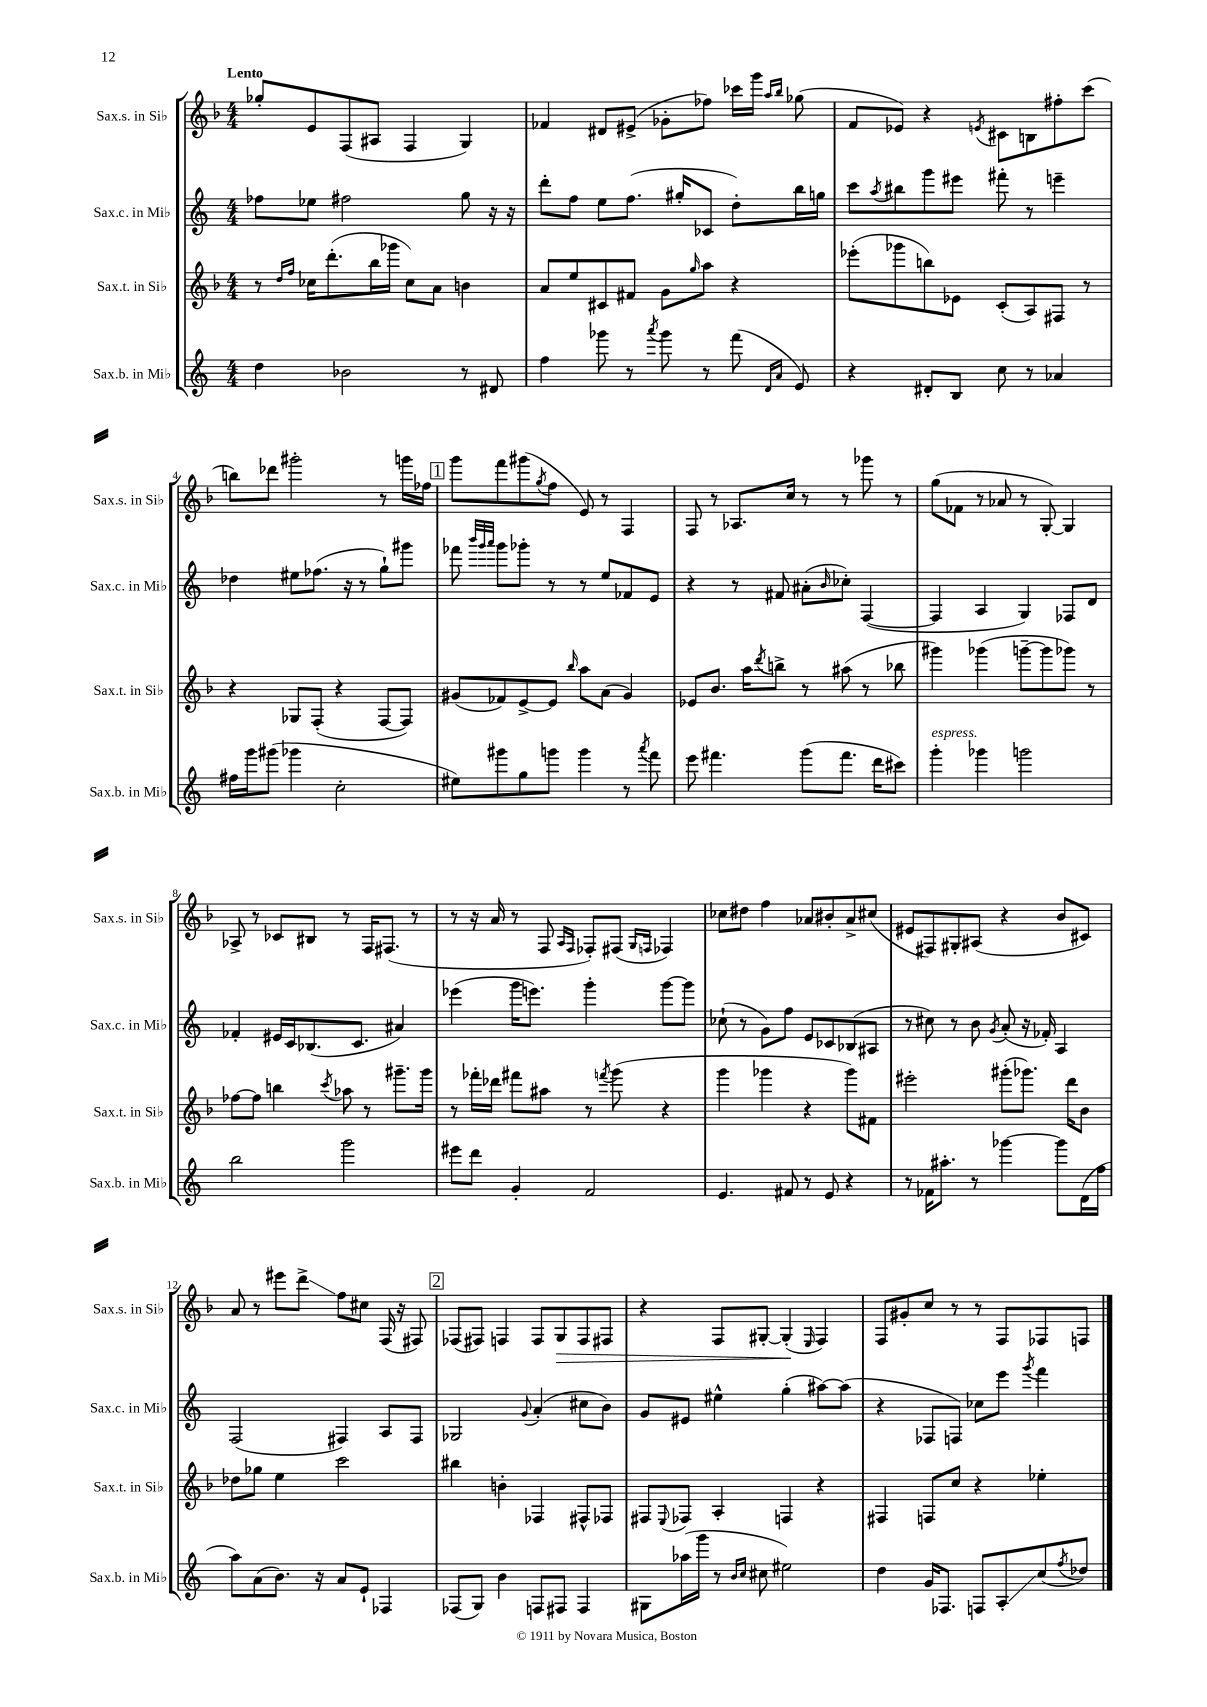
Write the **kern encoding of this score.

**kern	**kern	**kern	**kern
*staff4	*staff3	*staff2	*staff1
*clefG2	*clefG2	*clefG2	*clefG2
*k[]	*k[b-]	*k[]	*k[b-]
*M4/4	*M4/4	*M4/4	*M4/4
4dd	8r	8ff-	8gg-'
.	16qqdd	.	.
.	16qqff	.	.
.	16cc-	8ee-	8e
.	(8.ddd'	.	.
2b-	.	2ff#	(8F
.	16bb-	.	8A#
.	16ggg-	.	.
.	8cc-)	.	4F
.	8a	.	.
8r	4b	8gg	4G)
8d#	.	16r	.
.	.	16r	.
=	=	=	=
4ff	8a	8ddd'	4f-
.	8ee	8ff	.
8ggg-	8c#	8ee	8d#
8r	8f#	(8.ff	(8e#^
8qaaa	.	.	.
8ggg-	8g	.	8g-'
.	.	16gg#'	.
.	16qqgg	.	.
8r	8aa	8c-	8ff-)
(8fff	4r	8dd')	16ccc-
.	.	.	16ggg
16qqd	.	.	16qqaa
16qqa	.	.	16qqbb-
8e)	.	16bb	(8gg-
.	.	16gg	.
=	=	=	=
4r	(8eee-'	8ccc	8f
.	.	8qaa	.
.	8ggg-	8bb#	8e-)
8d#'	8bb)	8ggg	4r
8B	8e-	8eee#	.
.	.	.	8qe
8cc	(8c'	8fff#'	8c#
8r	8A)	8r	8B
4a-	8F#	4eee~	8ff#'
.	8r	.	(8ccc
=	=	=	=
16ff#	4r	4dd-	8bb)
16ggg	.	.	.
(8ggg#	.	.	8ddd-
4ggg-	8G-	8ee#	2ggg#'
.	(8F'	(8.ff-	.
2cc'	4r	.	.
.	.	16r	.
.	.	8r	.
.	[8F	8gg`)	8r
.	8F])	8ggg#	16ggg
.	.	.	16ff-
=	=	=	=
8ee#)	(8g#	8fff-	8ggg
.	.	32qqbbb	.
.	.	32qqggg	.
.	.	32qqaaa	.
8ggg#	8f-)	8ggg	8fff
8gg	[8e^	8ggg-'	(8ggg#
.	.	.	8qgg
8ggg	8e]	8r	8ff
.	16qqbb-	.	.
4ggg	8aa	8r	8e)
.	(8a	8ee	8r
8r	4g#)	8f-	4F
8qaaa	.	.	.
8fff	.	8e	.
=	=	=	=
8eee	8e-	4r	8F
4.fff#	8.b-	.	8r
.	.	8r	8.A-
.	16aa	.	.
.	8qddd	.	.
.	8bb^	8f#	.
.	.	.	16cc
(8ggg	8r	(8a#'	8r
.	.	16qqb	.
8.fff#	(8aa#	8cc-')	8r
.	8r	([4F	8ggg-
16ddd	.	.	.
8ccc#)	8bb-	.	8r
=	=	=	=
4ggg'	4ggg#)	4F]	(8gg
.	.	.	8f-
4ggg-	(4ggg-	4A	8r
.	.	.	8a-
2ggg	[8ggg~	4G)	8r
.	8ggg]	.	[8G')
.	8ggg-)	8F-	4G]
.	8r	8d	.
=	=	=	=
2bb	[8ff-	4f-'	8A-^
.	8ff-]	.	8r
.	4bb	16e#	8c-
.	.	16c	.
.	.	(8.B-	8B#
.	8qccc	.	.
2ggg	8aa-	.	8r
.	.	8.c	.
.	8r	.	16F
.	.	.	(8.F#
.	8.ggg#~	4a#)	.
.	.	.	8r
.	16ggg#	.	.
=	=	=	=
8eee#	8r	(4eee-	8r
8ddd	16fff-'	.	16r
.	16ddd-	.	16a
4g'	8fff#	16ggg	8r
.	.	8.eee)	.
.	8aa#	.	8F
.	.	.	16qqA
.	.	.	16qqF
2f	8r	4ggg'	8F-')
.	8qfff	.	.
.	(8ggg	.	(8F#
.	.	.	16qqG
.	.	.	16qqF
.	4r	[8ggg	4F-)
.	.	8ggg]	.
=	=	=	=
4.e	4ggg	(8cc-`	8cc-
.	.	8r	8dd#
.	4ggg-	8g)	4ff
8f#	.	8ff	.
8r	4r	8e	8a-
8e	.	8c-	8b#'
4r	8ggg-)	(8B-	8a-^
.	8f#	8A#	(8cc#
=	=	=	=
8r	2eee#'	8r	8e#
16f-	.	8cc#)	8F#)
8.aa#'	.	.	.
.	.	8r	8G#'
8r	.	8b	(8A#
.	.	8qg	.
[4ggg-	(8ggg#'	(8a'	4r
.	8.ggg-)	16r	.
.	.	16f-')	.
8ggg-]	.	4A	8b-
.	16ddd	.	.
(16d	8b-	.	8c#)
16ff	.	.	.
=	=	=	=
8aa)	8dd-	(2F	8a
(8a	8gg-	.	8r
8.b)	4ee	.	8eee#
.	.	.	8ddd^
16r	.	.	.
8a	2ccc	4F#)	8ff
8e`	.	.	8cc#
4F-	.	8A	(16F
.	.	.	16r
.	.	8F#	8F#)
=	=	=	=
(8F-	4bb#	2G-	(8F-
8G)	.	.	8F#)
4b	4b'	.	4F
.	.	8qqg	.
8F	4F-	(4a'	8F
8F#	.	.	8G
4F#	8F#^^	8cc#	8F
.	8F-	8b)	8F#
=	=	=	=
8G#	8F#	8g	4r
.	8qqE	.	.
(16aa-	8F-	8e#	.
16ggg	.	.	.
8r	4A'	4ee#^^	8F
16qqb	.	.	.
16qqcc	.	.	.
8cc#	.	.	[8G#'
2ee#)	4F	(4gg'	(4G#']
.	.	.	16qqE
.	4r	[8aa#)	4F)
.	.	(8aa#]	.
=	=	=	=
4dd	4F#	4r	8F
.	.	.	8g#'
16g	8F	8F-	8cc
8.F-	.	.	.
.	8cc	8F)	8r
8F	4r	8cc-	8r
8A'	.	8eee	8F
.	.	8qggg	.
(8cc	4ee-'	4fff	8F-
8qff	.	.	.
8dd-)	.	.	8F
==	==	==	==
*-	*-	*-	*-
